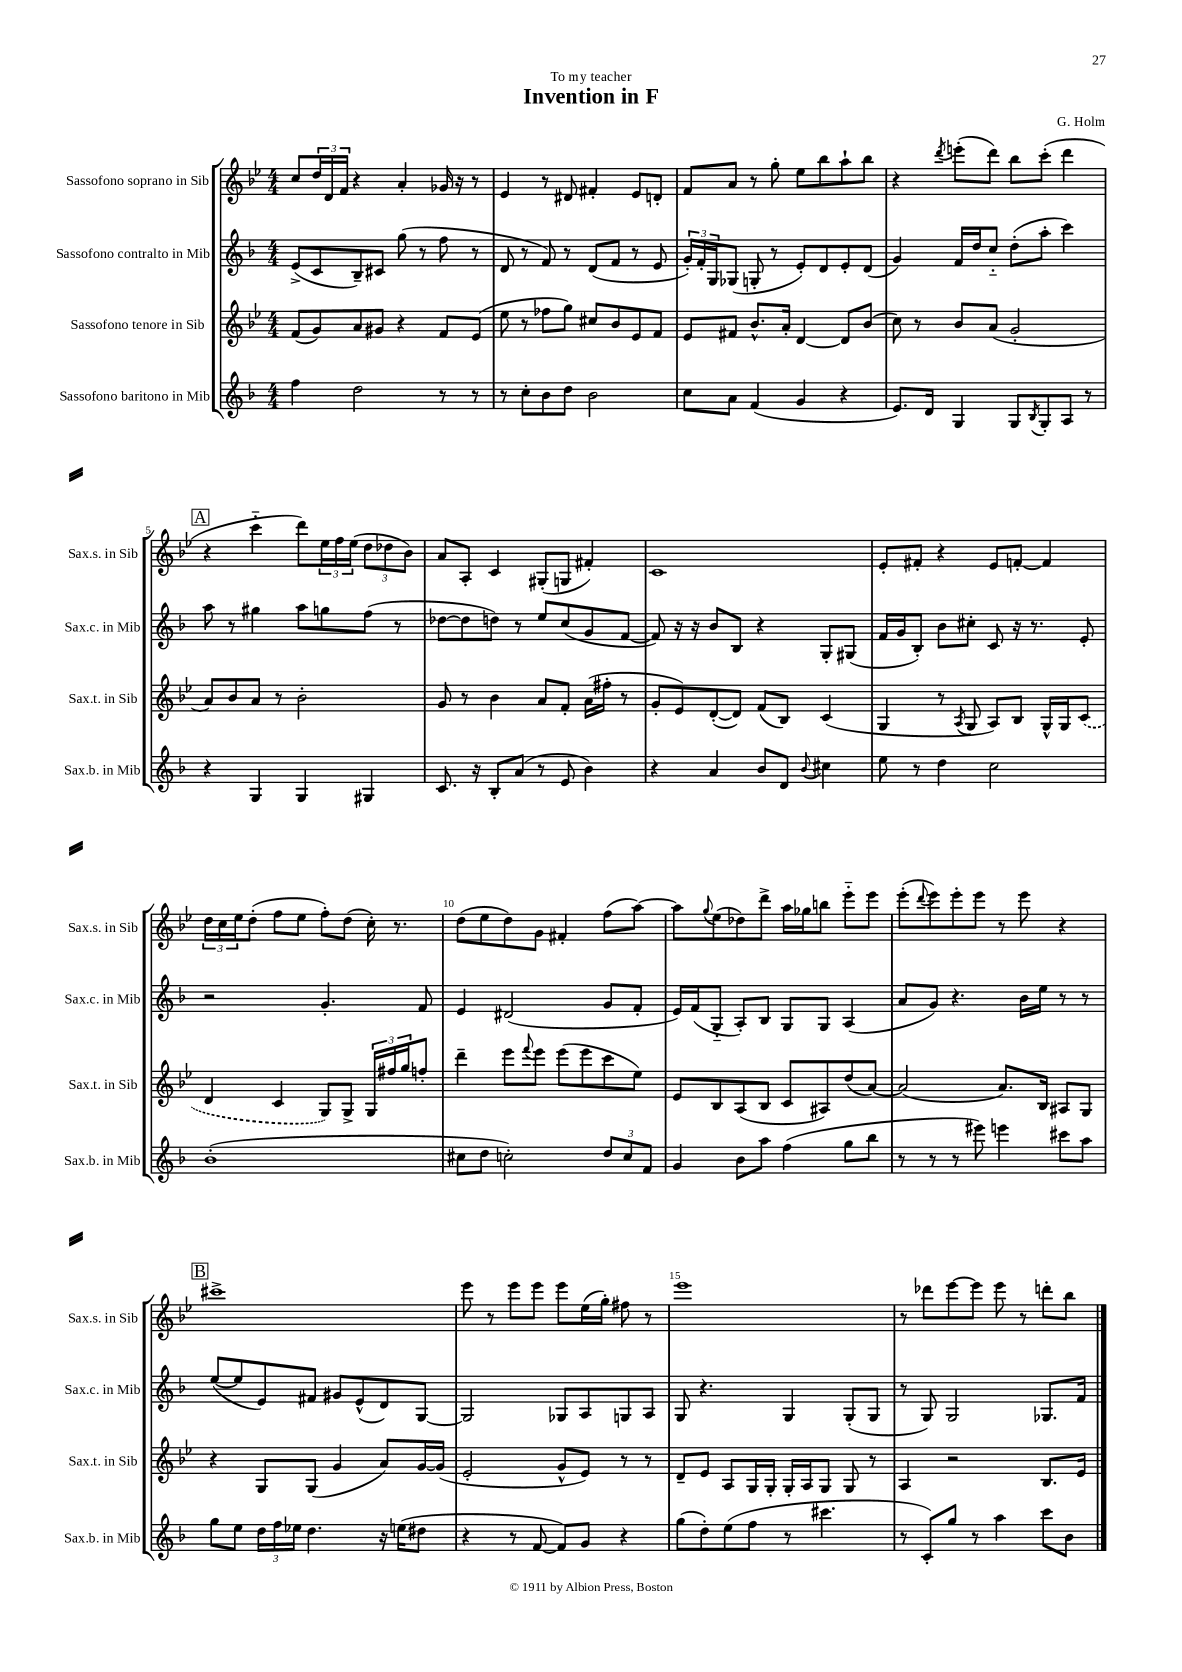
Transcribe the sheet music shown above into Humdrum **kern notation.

**kern	**kern	**kern	**kern
*staff4	*staff3	*staff2	*staff1
*clefG2	*clefG2	*clefG2	*clefG2
*k[b-]	*k[b-e-]	*k[b-]	*k[b-e-]
*M4/4	*M4/4	*M4/4	*M4/4
4ff\	(8f/L	(8e^/L	8cc/L
.	8g/)	8c/	24dd/L
.	.	.	24d/
.	.	.	24f/JJ
2dd\	8a/	8B-~/)	4r
.	8g#/J	8c#/J	.
.	4r	(8gg\	4a'/
.	.	8r	.
8r	8f/L	8ff\	16g-/
.	.	.	16r
8r	(8e-/J	8r	8r
=	=	=	=
8r	8ee-\	8d/	4e-/
8cc'\L	8r	8r	.
8b-\	8ff-\L	8f/)	8r
8dd\J	8gg\J)	8r	8d#/
2b-\	8cc#/L	(8d/L	4f#'/
.	8b-/	8f/J	.
.	8e-/	8r	8e-/L
.	8f/J	8e/	8d'/J
=	=	=	=
8cc\L	8e-/L	24g'/LL)	8f/L
.	.	24f'/	.
.	.	24G/J	.
8a\J	8f#/J	(8G-/J	8a/J
(4f/	8.b-^^/L	8G'/	8r
.	.	8r	8gg'\
.	16a'/Jk	.	.
4g/	[4d/	8e'/L)	8ee-\L
.	.	8d/	8bb-\
4r	8d/]L	8e'/	8aa`\
.	(8b-/J	(8d/J	8bb-\J
=	=	=	=
8.e/L)	8cc\)	4g/)	4r
.	8r	.	.
16d/Jk	.	.	.
.	.	.	8qddd/
4G/	8b-/L	16f/LL	(8eee'\L
.	.	16dd/J	.
.	(8a/J	8cc'~/J	8ddd\J)
8G/L	2g'/	(8dd'\L	8bb-\L
8qB-/	.	.	.
8G'/	.	8aa'\J	(8ccc'\J
8A/J	.	4ccc\)	4ddd\
8r	.	.	.
=	=	=	=
4r	8a/L)	8aa\	4r
.	8b-/	8r	.
4G/	8a/J	4gg#\	4ccc'~\
.	8r	.	.
4G/	2b-'\	8aa\L	8ddd\L)
.	.	8gg\	24ee-\L
.	.	.	24ff\
.	.	.	(24ee-\JJ
4G#/	.	(8ff\J	12dd\L
.	.	.	12dd-\
.	.	8r	.
.	.	.	12b-\J)
=	=	=	=
8.c/	8g/	[8dd-\L	8a/L
.	8r	8dd-\]	8A'/J
16r	.	.	.
8B-'/L	4b-\	8dd\J)	4c/
(8a/J	.	8r	.
8r	8a/L	8ee/L	(8G#'/L
8e/	8f'/J	(8cc/	8G/J
4b-\)	(16a\LL	8g/	4f#'/)
.	16ff#'\JJ	.	.
.	8r	[8f/J	.
=	=	=	=
4r	8g'/L	8f/])	1c
.	8e-/)	16r	.
.	.	16r	.
4a/	([8d'/	8b-/L	.
.	8d/]J)	8B-/J	.
8b-/L	(8f/L	4r	.
8d/J	8B-/J)	.	.
8qqb-/	.	.	.
4cc#\	(4c/	8G'/L	.
.	.	(8G#/J	.
=	=	=	=
8ee\	4G/	16f/LL	8e-'/L
.	.	16g/J	.
8r	.	8B-'/J)	8f#'/J
4dd\	8r	8b-\L	4r
.	8qA/	.	.
.	8G/	8cc#'\J	.
2cc\	8A/L)	8c/	8e-/L
.	8B-/J	16r	[8f'/J
.	.	8.r	.
.	16G^^/LL	.	4f/]
.	16G/J	.	.
.	(8c/J	8e'/	.
=	=	=	=
(1b-'	4d/	2r	24dd\LL
.	.	.	24cc\
.	.	.	24ee-\J
.	.	.	(8dd'\J
.	4c/	.	8ff\L
.	.	.	8ee-\J
.	8G/L)	4.g'/	8ff'\L)
.	8G^/J	.	(8dd\J
.	24G/LL	.	16cc'\)
.	24ff#/	.	.
.	.	.	8.r
.	24gg/J	.	.
.	8ff'/J	8f/	.
=	=	=	=
8cc#\L	4ddd~\	4e/	(8dd\L
8dd\J	.	.	8ee-\
2cc'\)	8eee-\L	(2d#/	8dd\)
.	8qqfff/	.	.
.	8eee-\J	.	8g\J
.	(8eee-\L	.	4f#'/
.	8eee-\	.	.
12dd/L	8ccc\	8g/L	(8ff\L
12cc/	.	.	.
.	8ee-\J)	8f'/J	[8aa\J)
12f/J	.	.	.
=	=	=	=
4g/	8e-/L	16e/LL)	8aa\]L
.	.	(16f/J	.
.	.	.	8qqgg/
.	8B-/	8G'~/J	(8ee-\
8b-\L	(8A/	8A'/L)	8dd-\)
8aa\J	8B-/J	8B-/J	8ddd^\J
(4ff\	8c/L	8G/L	16aa\LL
.	.	.	16gg-\J
.	8A#/)	8G/J	8bb\J
8gg\L	(8dd/	(4A/	8eee-'~\L
8bb-\J	[8a/J)	.	8eee-\J
=	=	=	=
8r	(2a/]	8a/L	(8eee-'\L
.	.	.	8qqddd/
8r	.	8g/J)	8eee-\)
8r	.	4.r	8eee-'\
8eee#\)	.	.	8eee-\J
4eee\	8.a/L)	.	8r
.	.	16b-\LL	8eee-\
.	16B-/Jk	16ee\JJ	.
8ccc#\L	8A#/L	8r	4r
8aa\J	8G/J	8r	.
=	=	=	=
8gg\L	4r	([8ee/L	1ccc#^
8ee\J	.	8ee/]	.
24dd\LL	8G/L	8e/)	.
24ff\	.	.	.
24ee-\JJ	.	.	.
4.dd\	(8G/J	8f#/J	.
.	4g/	8g#/L	.
.	.	(8e^^/	.
16r	8a/L)	8d/)	.
(16ee\LK	.	.	.
8dd#\J	[16g/L	[8G/J	.
.	(16g/]JJ	.	.
=	=	=	=
4r	2e-'/	2G/]	8eee-\
.	.	.	8r
8r	.	.	8eee-\L
[8f/	.	.	8eee-\J
8f/]L)	8g^^/L	8G-/L	8eee-\L
8g/J	8e-/J)	8A/	(16ee-\L
.	.	.	16gg'\JJ)
4r	8r	8G/	8ff#\
.	8r	8A/J	8r
=	=	=	=
(8gg\L	8d~/L	8G/	1eee-
8dd'\)	8e-/J	4.r	.
(8ee\	8A/L	.	.
8ff\J	16G/L	.	.
.	16G'/JJ	.	.
8r	16G'/LL	4G/	.
.	16A/J	.	.
4.ccc#\	8G/J	.	.
.	8G/	(8G'/L	.
.	8r	8G/J	.
=	=	=	=
8r	4A/	8r	8r
8c'/L)	.	8G/)	8ddd-\L
8gg/J	2r	2G/	[8eee-\
8r	.	.	8eee-\]J
4aa\	.	.	8eee-\
.	.	.	8r
8ccc\L	8.B-/L	8.G-/L	8ddd'\L
8b-\J	.	.	8bb-\J
.	16e-/Jk	16f/Jk	.
==	==	==	==
*-	*-	*-	*-
